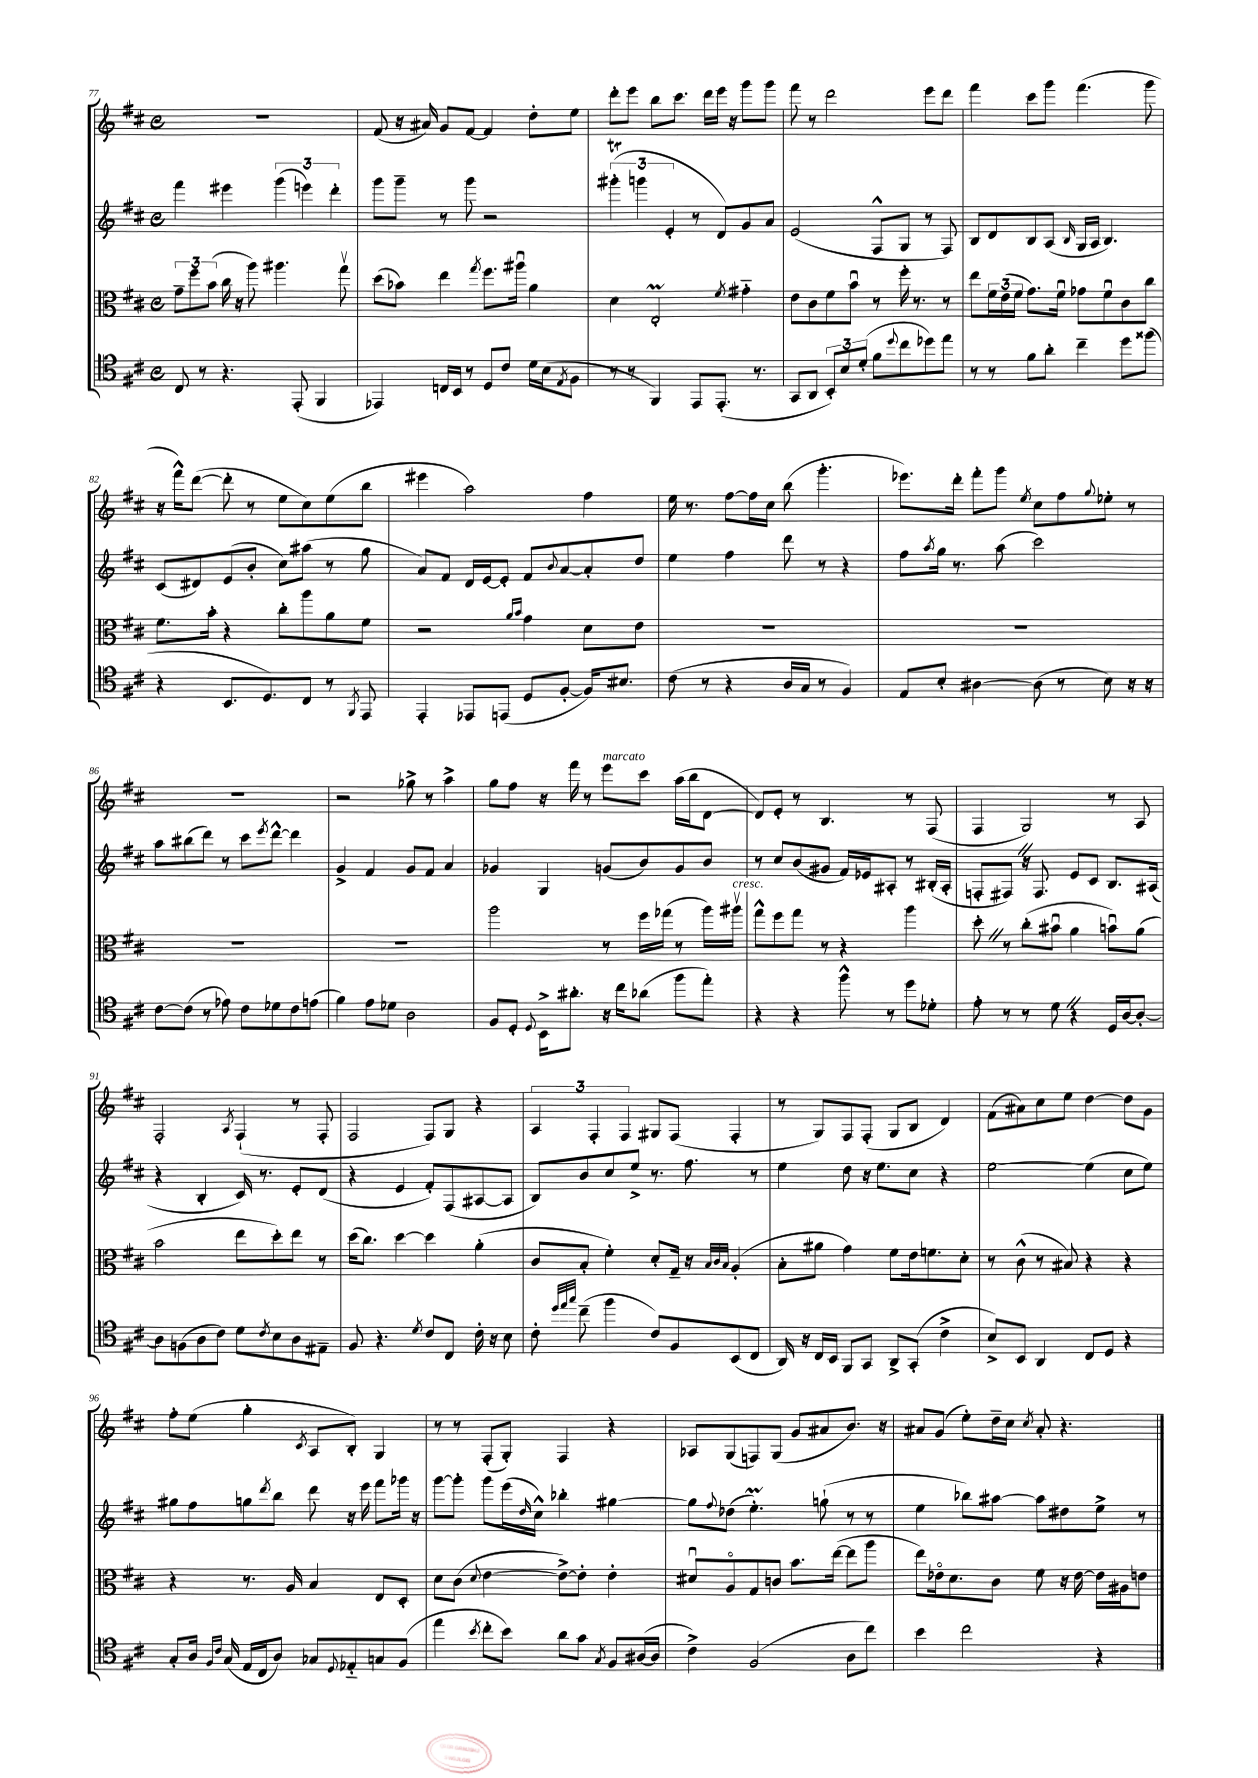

**kern	**kern	**kern	**kern
*staff4	*staff3	*staff2	*staff1
*clefC4	*clefC3	*clefG2	*clefG2
*k[f#c#]	*k[f#c#]	*k[f#c#]	*k[f#c#]
*M4/4	*M4/4	*M4/4	*M4/4
*met(c)	*met(c)	*met(c)	*met(c)
8C#	12g~	4fff#	1r
.	12ff#	.	.
8r	.	.	.
.	(12b	.	.
4.r	16cc#	4eee#	.
.	16r	.	.
.	8aa)	.	.
.	4.aa#	(6ggg	.
(8EE'	.	.	.
.	.	6eee)	.
4FF#	.	.	.
.	.	6ddd'	.
.	8ggv	.	.
=	=	=	=
4EE-)	(8dd	8ggg	(8f#
.	8b-)	8ggg~	16r
.	.	.	16a#)
16C	4ee	8r	8g
16BB	.	.	.
8r	.	8ggg	[8f#
.	8qgg	.	.
8D	8.ff#	2r	4f#]
8c#	.	.	.
.	16aa#u	.	.
16d	4a	.	8dd'
(16B	.	.	.
8qE	.	.	.
8F#	.	.	8ee
=	=	=	=
8r	4d	(6ggg#'	8ddd'
8r	.	.	8eee
.	.	6ggg	.
4FF#)	2E'	.	8bb
.	.	6e'	.
.	.	.	8.ccc#
8EE	.	8r	.
.	.	.	16ddd
(8.EE'	.	8d)	16eee
.	.	.	16r
.	8qf#	.	.
.	4g#'~	8g	8ggg
8.r	.	.	.
.	.	8a	8ggg
=	=	=	=
8GG	8e	(2e	8fff#
8AA	8c#	.	8r
12BB')	8f#	.	2ddd
12B	.	.	.
.	8bu	.	.
(12d'	.	.	.
8f#	8r	8F#^^	.
8qqdd	.	.	.
8cc#	16ff#'	8G	.
.	8.r	.	.
8dd-)	.	8r	8eee
8ee	8r	8F#)	8ddd
=	=	=	=
8r	8ee	8B	4fff#
8r	24f#	8d	.
.	(24e	.	.
.	24f#	.	.
8f#	8.g)	8B	8ccc#
8a'	.	(8A	8ggg
.	16f#u	.	.
.	.	16qqB	.
4cc#~	8g-	16G	(4.fff#
.	.	16A	.
.	8f#u	4.B)	.
8dd	8c#	.	.
(8ff##	8cc#	.	8ggg
=	=	=	=
4r	8.f#	(8c#	16r
.	.	.	16fff#^^)
.	.	8d#)	([8ddd
.	16b'	.	.
8.BB	4r	(8e	8ddd']
.	.	8b'	8r
8.D)	.	.	.
.	8cc#'	8cc#)	8ee
8C#	8aa	(8aa#	8cc#)
8r	8a	8r	(8ee
8qFF#	.	.	.
8EE	8f#	8gg	8bb
=	=	=	=
4EE'	2r	8a)	4eee#
.	.	8f#	.
8EE-	.	16d	2aa)
.	.	[16e	.
(8EE	.	8e']	.
.	16qqa	.	.
.	16qqb	.	.
8D	4g	8f#	.
.	.	8qqb	.
[8F#'	.	[8a	.
16F#])	8d	8a']	4ff#
8.B#	.	.	.
.	8e	8dd	.
=	=	=	=
(8c#	1r	4ee	16ee
.	.	.	8.r
8r	.	.	.
4r	.	4ff#	[8ff#
.	.	.	16ff#]
.	.	.	16cc#
16A	.	8ddd	(8bb
16G	.	.	.
8r	.	8r	4.ggg'
4F#)	.	4r	.
=	=	=	=
8E	1r	8ff#	8.eee-)
.	.	8qaa	.
8B'	.	16gg	.
.	.	8.r	16ddd'
[4A#	.	.	8fff#'
.	.	(8aa	8ggg
.	.	.	8qee
(8A#]	.	2ccc#)	8cc#
8r	.	.	8ff#
.	.	.	8qqgg
8B)	.	.	8ee-'
16r	.	.	8r
16r	.	.	.
=	=	=	=
[8c#	1r	8aa	1r
(8c#]	.	(8bb#	.
8r	.	8ddd)	.
8e-)	.	8r	.
8c#	.	8ccc#	.
.	.	8qeee	.
8d-	.	[8ddd^^	.
8c#	.	4ddd]	.
(8e	.	.	.
=	=	=	=
4f#)	1r	4g^	2r
8e	.	4f#	.
8d-	.	.	.
2A	.	8g	8gg-^
.	.	8f#	8r
.	.	4a	4aa^
=	=	=	=
8F#	2aa	4g-	8gg
8D'	.	.	8ff#
8qqD	.	.	.
16BB^	.	4G	16r
8.a#'	.	.	16fff#
.	.	.	8r
16r	8r	(8g	8eee
16cc#	.	.	.
(8a-	16ff#	8b)	8ccc#
.	(16gg-	.	.
8ff#	8r	8g	(16aa
.	.	.	16bb
8ee')	16aa)	8b	[8d
.	16aa#v	.	.
=	=	=	=
4r	8gg^^	8r	8d])
.	8ff#	8cc#	8e'
4r	8gg	(8b	8r
.	8r	8g#	4.B
8ff#^^	4r	16f#)	.
.	.	16e-	.
8r	.	8A#'	.
8dd	4aa	8r	8r
8d-'	.	(16B#'	(8F#
.	.	16A#'	.
=	=	=	=
8e'	8dd'	8F'	4F#
8r	8r	8F#)	.
8r	(8cc#'	16r	2G)
.	.	8.F#	.
8d	8b#u	.	.
4r	4a	8e	.
.	.	8c#	.
16D	8bu)	8.B	8r
[16A	.	.	.
8A'_	(8a	.	8A
.	.	(16A#	.
=	=	=	=
8A]	2b	4r	2F#'
(8F	.	.	.
8A	.	4B'	.
8c#)	.	.	.
.	.	.	8qA
8d	8ee	16c#)	(4F#`
.	.	8.r	.
8qc#	.	.	.
8B	8dd')	.	.
8A	8ee	8e'	8r
8E#~	8r	(8d	8F#'
=	=	=	=
8F#	(16dd	4r	2F#
.	8.cc#)	.	.
4.r	.	.	.
.	[4dd	4e	.
8qd	.	.	.
8c#	4dd]	8f#')	8F#)
8C#	.	(8F#	8G
16c#'	(4a'	[8A#	4r
16r	.	.	.
8B	.	8A#]	.
=	=	=	=
8c#'	8c#	8B)	6A
32qqdd	.	.	.
32qqee	.	.	.
32qqgg	.	.	.
(8cc#~	8B'	8b	.
.	.	.	6F#'
4ff#	4f#')	8cc#	.
.	.	.	6F#
.	.	8ee^	.
8c#)	8d'	8.r	8G#
8F#	16G~	.	(8F#
.	16r	8.ff#	.
.	32qqB	.	.
.	32qqc#	.	.
.	32qqB	.	.
(8BB	(4A'	.	4F#'
8C#	.	8r	.
=	=	=	=
16AA)	8B'	4ee	8r
16r	.	.	.
16C#	8a#	.	8G)
16BB	.	.	.
8FF#	4g)	8dd	8F#
8GG	.	16r	(8F#'
.	.	8.ee	.
8AA^	8f#	.	8G
(8GG'	16e	8cc#	8B
.	8.f	.	.
4c#^	.	4r	4d)
.	8d'	.	.
=	=	=	=
8B^)	8r	[2ee	(8f#
8BB	(8c#^^	.	8a#)
4AA	8r	.	8cc#
.	8B#)	.	8ee
8C#	4r	(4ee]	[4dd
8D	.	.	.
4r	4r	8cc#	8dd]
.	.	8ee)	8g
=	=	=	=
8G'	4r	8gg#	8ff#'
16A	.	8ff#	(8ee
16qqF#	.	.	.
16qqc#	.	.	.
(16G	.	.	.
16E	8.r	8gg	4gg'
16C#	.	.	.
.	.	8qddd	.
8A)	.	8bb	.
.	16A	.	.
.	.	.	8qc#
8G-	4B	8ddd	8A
8qqD	.	.	.
8E-'~	.	16r	8B')
.	.	16eee	.
8G	8E	8fff#	4G
(8F#	8D'	16ggg-	.
.	.	16r	.
=	=	=	=
4ee	8d	[8ggg	8r
.	(8c#	8ggg']	8r
8qb	8qqd	.	.
8cc#'	[4e	8ggg	(8F#'
8b)	.	(16eee	8G')
.	.	16qqdd	.
.	.	16cc#^^)	.
8a	8e^_)	4bb-'	4F#
8g	8e']	.	.
8qG	.	.	.
8F#	4e'	[4gg#	4r
([16A#	.	.	.
16A#]	.	.	.
=	=	=	=
4c#^)	8d#u	8gg#]	8A-
.	.	8qqff#	.
.	8Ao	(8dd-	(8G
(2F#	8G	4.ee')	8F)
.	8c	.	(8G
.	8.b	.	8g
.	.	(8gg`	8a#
.	([16ee	.	.
8A	8ee]	8r	8.b)
8cc#)	8aa	8r	.
.	.	.	16r
=	=	=	=
4b	8ee)	4ee	8a#
.	16e-o	.	(8g
.	8.d	.	.
2cc#	.	8bb-)	8ee')
.	8c#	[8aa#	16dd~
.	.	.	16cc#
.	.	.	8qcc#
.	8f#	8aa#]	8a#'
.	16r	8dd#	4.r
.	[16e-	.	.
4r	16e-]	8ee^	.
.	16A#	.	.
.	8e	8r	.
==	==	==	==
*-	*-	*-	*-
